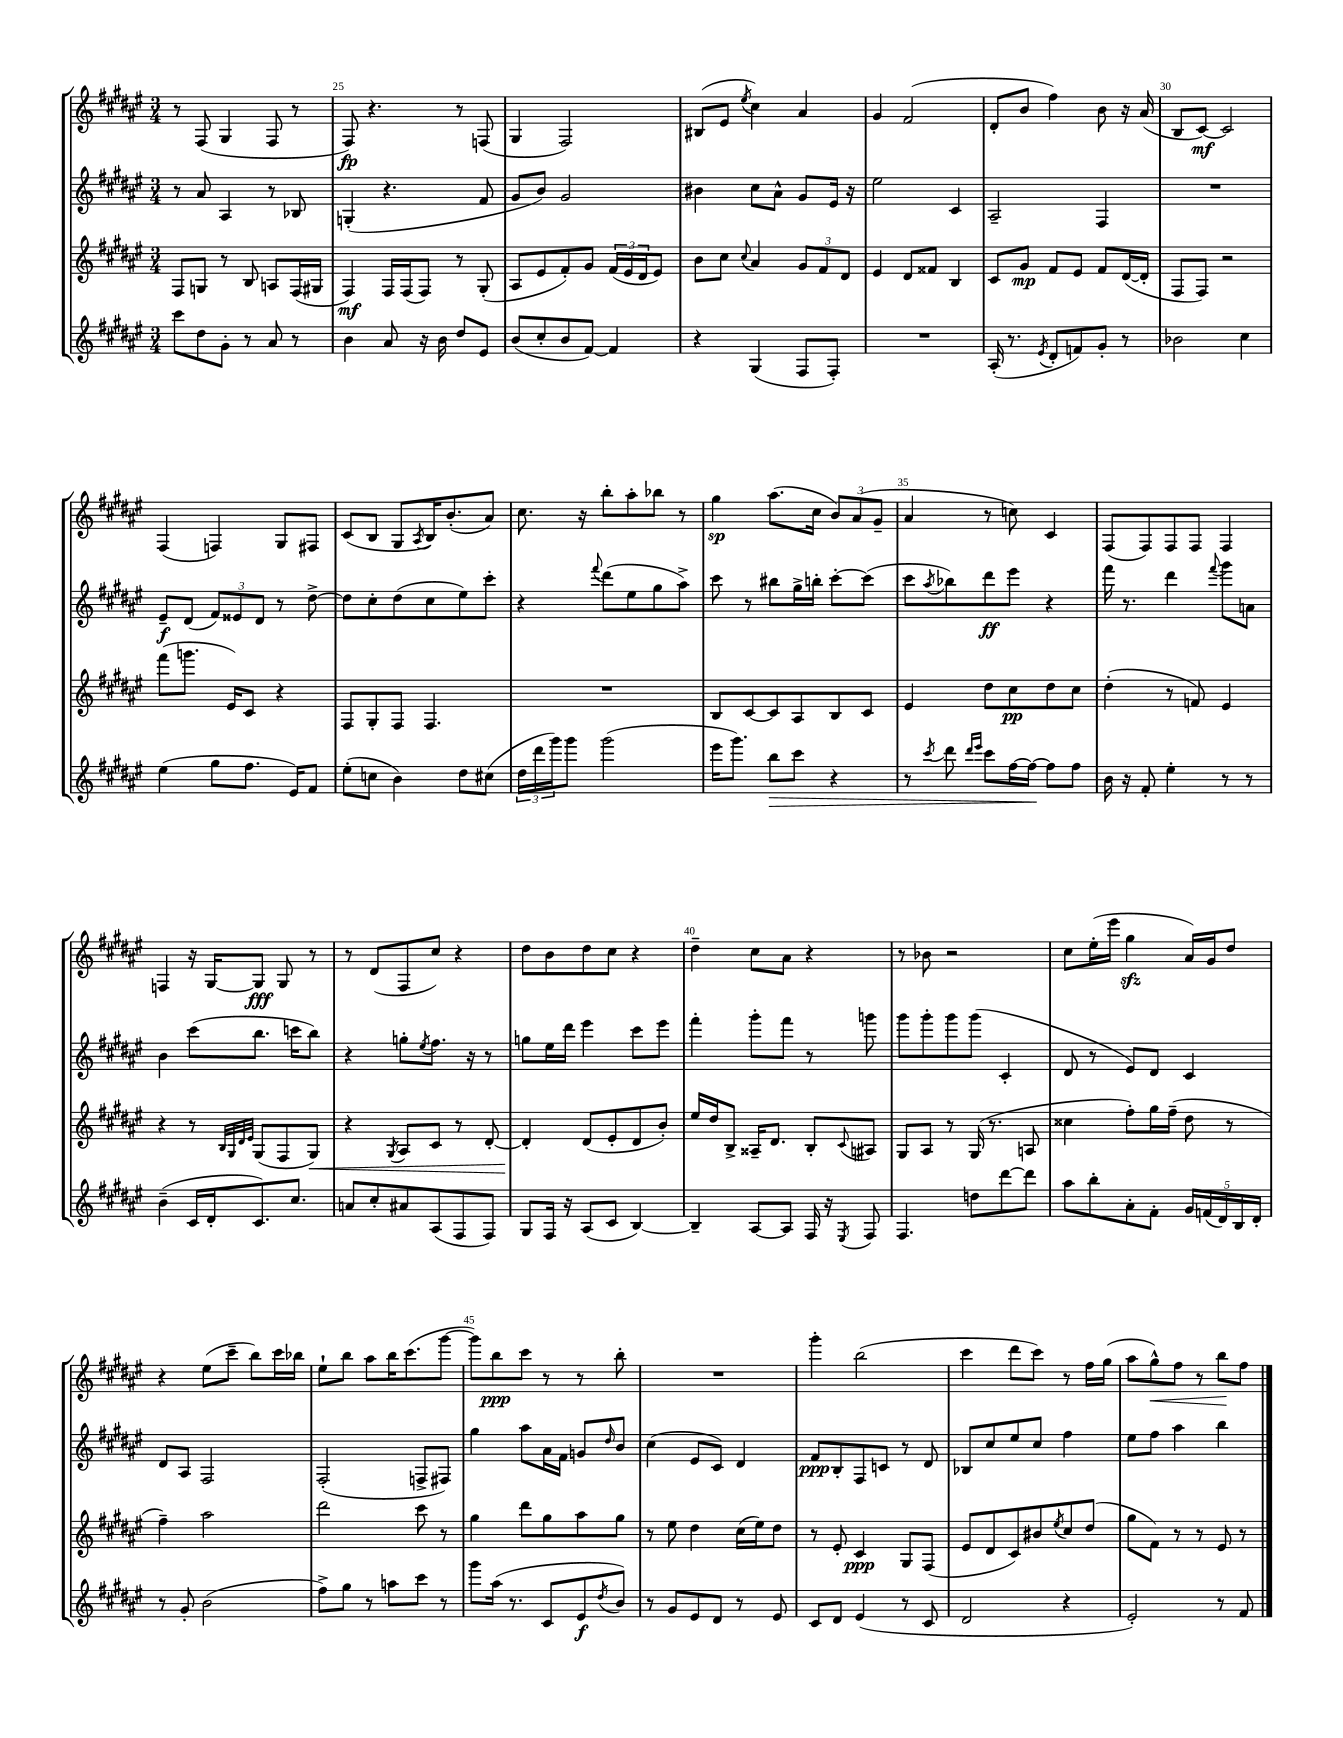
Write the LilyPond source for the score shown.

<<
\new StaffGroup <<
\new Staff = "s0" {
    \clef treble \key fis \major \numericTimeSignature \time 3/4
    r8 fis8( gis4 fis8 r8 |
    fis8\fp) r4. r8 f8( |
    gis4 fis2) |
    bis8( eis'8 \acciaccatura { eis''8 } cis''4) ais'4 |
    gis'4 fis'2( |
    dis'8-. b'8 fis''4) b'8 r16 ais'16( |
    b8 cis'8~\mf) cis'2 |
    fis4( f4) gis8 fis8 |
    cis'8( b8 gis8 \acciaccatura { ais8 } b16) b'8.-.( ais'8) |
    cis''8. r16 b''8-. ais''8-. bes''8 r8 |
    gis''4\sp ais''8.( cis''16 \tuplet 3/2 { b'8) ais'8( gis'8-- } |
    ais'4 r8 c''8) cis'4 |
    fis8( fis8) fis8 fis8 fis4 |
    f4 r16 gis16~ gis8\fff gis8 r8 |
    r8 dis'8( fis8 cis''8) r4 |
    dis''8 b'8 dis''8 cis''8 r4 |
    dis''4-- cis''8 ais'8 r4 |
    r8 bes'8 r2 |
    cis''8 eis''16-.( eis'''16 gis''4\sfz ais'16) gis'16 dis''8 |
    r4 eis''8( cis'''8-- b''8) cis'''16 bes''16 |
    eis''8-! b''8 ais''8 b''16 cis'''8.( gis'''8~ |
    gis'''8) b''8\ppp cis'''8 r8 r8 b''8-. |
    R2. |
    gis'''4-. b''2( |
    cis'''4 dis'''8 cis'''8) r8 fis''16 gis''16( |
    ais''8 gis''8-^\<) fis''8 r8 b''8\! fis''8 \bar "|." |
}
\new Staff = "s1" {
    \clef treble \key fis \major \numericTimeSignature \time 3/4
    r8 ais'8 ais4 r8 bes8 |
    g4-.( r4. fis'8 |
    gis'8 b'8) gis'2 |
    bis'4 cis''8 ais'8-^ gis'8 eis'16 r16 |
    eis''2 cis'4 |
    ais2-- fis4 |
    R2. |
    eis'8--\f dis'8( \tuplet 3/2 { fis'8) eisis'8 dis'8 } r8 dis''8~-> |
    dis''8 cis''8-. dis''8( cis''8 eis''8) cis'''8-. |
    r4 \appoggiatura { fis'''8 } dis'''8( eis''8 gis''8 ais''8->) |
    cis'''8 r8 bis''8 gis''16-> b''16-. cis'''8~-. cis'''8( |
    cis'''8 \acciaccatura { ais''8 } bes''8) dis'''8\ff eis'''8 r4 |
    fis'''16 r8. dis'''4 \appoggiatura { fis'''8 } gis'''8 a'8 |
    b'4 cis'''8( b''8. c'''16 b''8) |
    r4 g''8-. \acciaccatura { eis''8 } fis''8. r16 r8 |
    g''8 eis''16 dis'''16 eis'''4 cis'''8 eis'''8 |
    fis'''4-. gis'''8-. fis'''8 r8 g'''8 |
    gis'''8 gis'''8-. gis'''8 gis'''8( cis'4-. |
    dis'8 r8 eis'8) dis'8 cis'4 |
    dis'8 ais8 fis2 |
    fis2-.( f8-> fis8) |
    gis''4 ais''8 ais'16 fis'16 g'8 \grace { dis''16 } b'8 |
    cis''4( eis'8 cis'8) dis'4 |
    fis'8\ppp b8-. fis8 c'8 r8 dis'8 |
    bes8 cis''8 eis''8 cis''8 fis''4 |
    eis''8 fis''8 ais''4 b''4 \bar "|." |
}
\new Staff = "s2" {
    \clef treble \key fis \major \numericTimeSignature \time 3/4
    fis8 g8 r8 b8 a8 fis16( gis16 |
    fis4\mf) fis16 fis16( fis8) r8 gis8-.( |
    ais8 eis'8 fis'8-.) gis'8 \tuplet 3/2 { fis'16( eis'16 dis'16 } eis'8) |
    b'8 cis''8 \appoggiatura { cis''8 } ais'4 \tuplet 3/2 { gis'8 fis'8 dis'8 } |
    eis'4 dis'8 fisis'8 b4 |
    cis'8 gis'8\mp fis'8 eis'8 fis'8 dis'16~( dis'16-. |
    fis8 fis8) r2 |
    fis'''8( g'''8. eis'16) cis'8 r4 |
    fis8 gis8-. fis8 fis4. |
    R2. |
    b8 cis'8~ cis'8 ais8 b8 cis'8 |
    eis'4 dis''8 cis''8\pp dis''8 cis''8 |
    dis''4-.( r8 f'8) eis'4 |
    r4 r8 \grace { b32 gis32 dis'32 eis'32 } gis8( fis8 gis8\<) |
    r4 \acciaccatura { gis8 } ais8 cis'8 r8 dis'8~-. |
    dis'4-.\! dis'8( eis'8-. dis'8 b'8-.) |
    eis''16 dis''16 b8-> aisis16-- dis'8. b8-. \appoggiatura { cis'8 } ais8 |
    gis8 ais8 r8 gis16( r8. a8 |
    cisis''4 fis''8-.) gis''16 fis''16--( dis''8 r8 |
    fis''4--) ais''2 |
    dis'''2 cis'''8 r8 |
    gis''4 dis'''8 gis''8 ais''8 gis''8 |
    r8 eis''8 dis''4 cis''16( eis''16) dis''8 |
    r8 eis'8-. cis'4\ppp gis8 fis8( |
    eis'8 dis'8 cis'8) bis'8 \acciaccatura { eis''8 } cis''8 dis''8( |
    gis''8 fis'8) r8 r8 eis'8 r8 \bar "|." |
}
\new Staff = "s3" {
    \clef treble \key fis \major \numericTimeSignature \time 3/4
    cis'''8 dis''8 gis'8-. r8 ais'8 r8 |
    b'4 ais'8 r16 b'16 dis''8 eis'8 |
    b'8( cis''8-. b'8 fis'8~) fis'4 |
    r4 gis4( fis8 fis8-.) |
    R2. |
    ais16-.( r8. \acciaccatura { eis'8 } dis'8-. f'8) gis'8-. r8 |
    bes'2 cis''4 |
    eis''4( gis''8 fis''8. eis'16) fis'8 |
    eis''8-.( c''8 b'4) dis''8 cis''8( |
    \tuplet 3/2 { dis''16 dis'''16 gis'''16) } gis'''8 gis'''2( |
    eis'''16 gis'''8.) b''8\> cis'''8 r4 |
    r8 \acciaccatura { cis'''8 } dis'''8 \grace { dis'''16 eis'''16 } cis'''8 fis''16~ fis''16~\! fis''8 fis''8 |
    b'16 r16 fis'8-. eis''4-. r8 r8 |
    b'4--( cis'16 dis'16-. cis'8.) cis''8. |
    a'8 cis''8-. ais'8 ais8( fis8 fis8) |
    gis8 fis16 r16 ais8( cis'8 b4~) |
    b4-- ais8~ ais8 fis16 r16 \acciaccatura { eis8 } fis8 |
    fis4. d''8 dis'''8~ dis'''8 |
    ais''8 b''8-. ais'8-. fis'8-. \tuplet 5/4 { gis'16 f'16( dis'16) b16 dis'16-. } |
    r8 gis'8-. b'2( |
    fis''8->) gis''8 r8 a''8 cis'''8 r8 |
    gis'''8 ais''16( r8. cis'8 eis'8\f \acciaccatura { dis''8 } b'8) |
    r8 gis'8 eis'8 dis'8 r8 eis'8 |
    cis'8 dis'8 eis'4( r8 cis'8 |
    dis'2 r4 |
    eis'2-.) r8 fis'8 \bar "|." |
}
>>
>>
\layout { \context { \Score currentBarNumber = #24 \override BarNumber.break-visibility = ##(#f #t #t) barNumberVisibility = #(every-nth-bar-number-visible 5) } }
